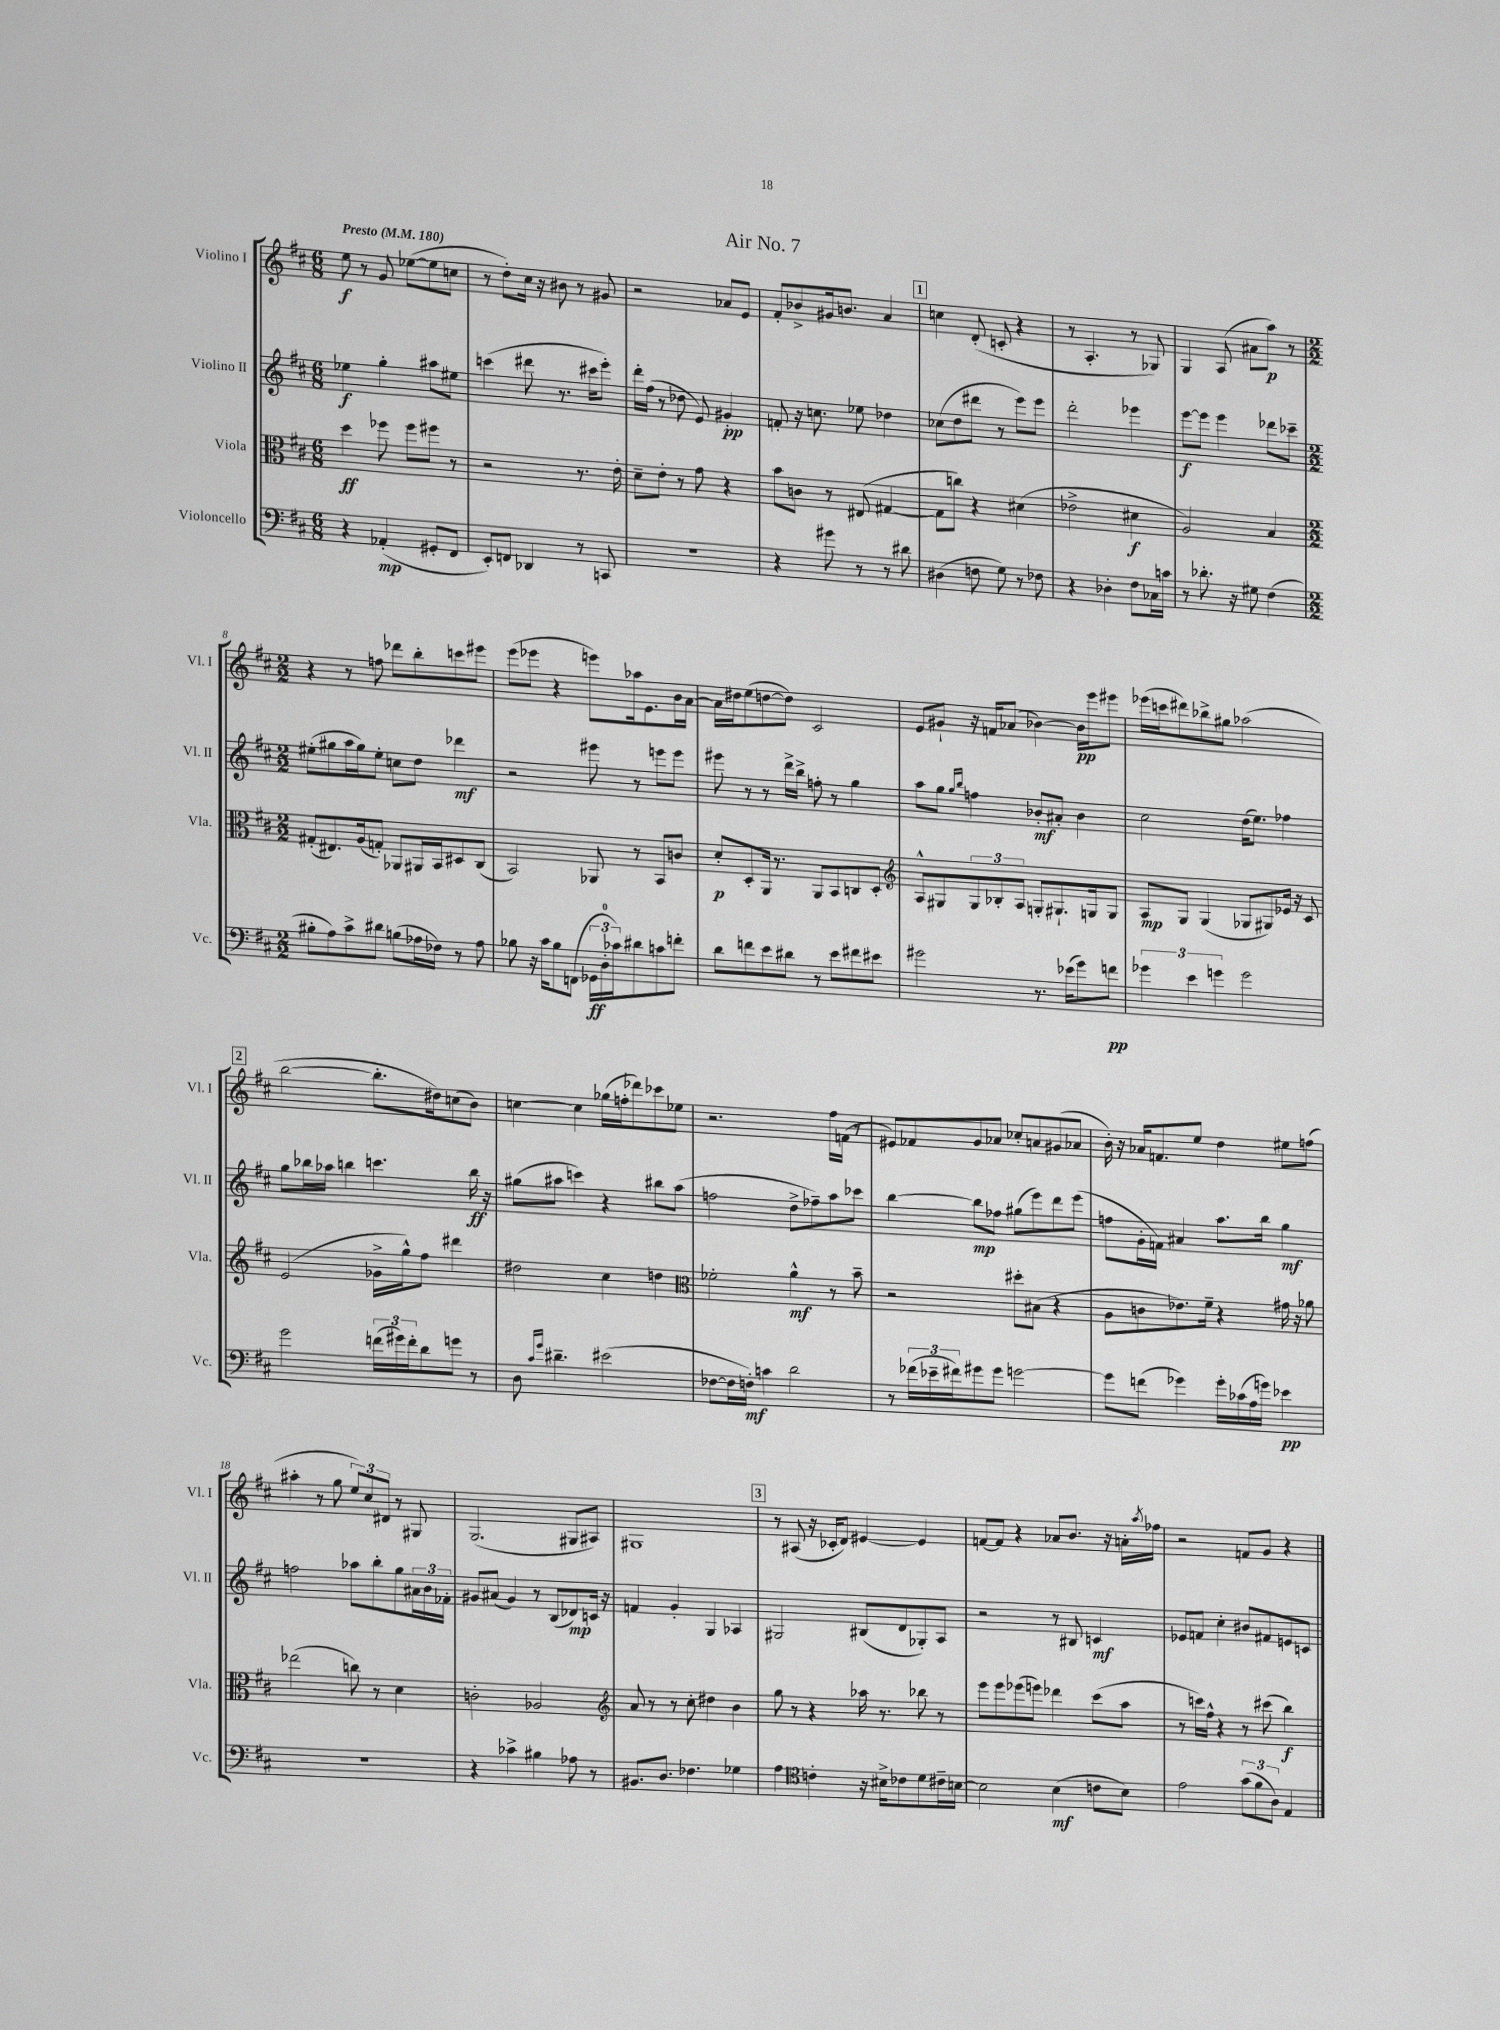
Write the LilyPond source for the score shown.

\header { title = "Air No. 7" }
<<
\new StaffGroup <<
\new Staff = "s0" \with { instrumentName = "Violino I" shortInstrumentName = "Vl. I" } {
    \clef treble \key d \major \numericTimeSignature \time 6/8 \tempo "Presto" 4 = 180
    e''8\f r8 g'8 ees''8~( ees''8 c''8 |
    r8 d''8-.) cis''16 r16 bis'8 r8 gis'8 |
    r2 aes'8 e'8 |
    fis'8-. bes'8-> gis'16 b'8. a'4 |
    \mark \markup { \box "1" } c''4 d'8-.( c'8-. r4 |
    r8 a4.-. r8 ges8) |
    g4 a8( ais'8 a''8\p) r8 |
    \numericTimeSignature \time 2/2 r4 r8 f''8 des'''8 b''8-. c'''8 eis'''8 |
    e'''8( ees'''8 r4 e'''8) aes''16 e'8. b'16 a'16~ |
    a'16 dis''16 e''8( d''8~ d''8) cis'2 |
    e'8 gis'8-! r16 f'16 aes'8( bes'4~) bes'16\pp e'''16 eis'''8 |
    ees'''16( c'''16 dis'''8) bes''8-> gis''8 aes''2( |
    \mark \markup { \box "2" } b''2~ b''8.-. dis''16) c''8( b'8) |
    c''4~ c''4 ges''16( f''16-. des'''8) ces'''8 ees''8 |
    r2. fis''16 f'16( r8 |
    eis'8) fes'8 g'8 aes'8 ces''8-. a'8 gis'8( aes'8 |
    b'16-.) r16 aes'16 f'8. e''8 d''4 eis''8 f''8( |
    ais''4-. r8 g''8 \tuplet 3/2 { e''8) cis''8 dis'8 } r8 gis8 |
    g2.( gis8 ais8) |
    gis1 |
    \mark \markup { \box "3" } r8 ais8( r16 ces'16-. d'8) eis'4~ eis'4 |
    f'8~ f'8 r4 aes'8 b'8. r16 a'16-. \acciaccatura { a''8 } fes''16 |
    r2 f'8 g'8 r4 \bar "|." |
}
\new Staff = "s1" \with { instrumentName = "Violino II" shortInstrumentName = "Vl. II" } {
    \clef treble \key d \major \numericTimeSignature \time 6/8
    ees''4\f g''4-. ais''8 eis''8 |
    c'''4( dis'''8 r8. cis'''16 e'''8-.) |
    d'''16-. fis''16( r8 des''8 e'8) gis'4-.\pp |
    f'8-. r16 c''8. ees''8 des''4 |
    \mark \markup { \box "1" } ces''8( d''8 dis'''8 r8 e'''8) e'''8 |
    d'''2-. ees'''4 |
    e'''8~\f e'''8 e'''4 des'''8 ces'''8-- |
    \numericTimeSignature \time 2/2 eis''8-.( gis''8 a''16 gis''16) eis''8-. c''8 d''8 des'''4\mf |
    r2 eis'''8 r8 e'''8 e'''8 |
    eis'''8 r8 r8 d'''16-> b''16-> f''8-. r8 g''4 |
    a''8 g''8 \grace { g''16 b''16 } f''4 bes'8-.\mf ais'8-. bes'4 |
    cis''2 d''16( e''8.) fes''4 |
    \mark \markup { \box "2" } g''8 bes''16 aes''16 b''4 c'''4. b''16\ff r16 |
    gis''8( ais''8 c'''4) r4 bis''8 ais''8( |
    f''2 d''8-> fes''8--) a''8 ces'''8 |
    b''4~ b''8\mp fes''8 gis''8( e'''8) d'''8 e'''8( |
    f''8 g'16-. f'16) ais'4 a''8. b''16 g''4\mf |
    f''2 aes''8 b''8-. g''8 \tuplet 3/2 { ais'16 b'16 fes'16-. } |
    gis'8 ais'8( gis'4) r8 b8( des'8\mp) c'16 r16 |
    f'4 g'4-. g4 aes4 |
    \mark \markup { \box "3" } gis2 bis8( d'8 ges8-.) a8 |
    r2 r8 bis8 c'4\mf |
    ees'8 f'8 cis''4-. bis'8 fis'8 e'8 c'8 \bar "|." |
}
\new Staff = "s2" \with { instrumentName = "Viola" shortInstrumentName = "Vla." } {
    \clef alto \key d \major \numericTimeSignature \time 6/8
    d''4\ff fes''8 fes''8 fis''8 r8 |
    r2 r8. e'16-. |
    d'8-- e'8-. r8 g'8 r4 |
    b'8 c'8 r8 eis8( gis4~ |
    \mark \markup { \box "1" } gis8 c''8) r4 dis'4( |
    ees'2-> dis'4\f |
    a2) b4 |
    \numericTimeSignature \time 2/2 gis8-.( eis8.) a16( g8-.) aes,8 ais,16 b,16 dis8 cis8( |
    b,2) aes,8 r8 b,8 c'8 |
    d'8-.\p d8-. a,16 r8. a,8 b,8 c8 d8-. |
    \clef treble a8-^ gis8 \tuplet 3/2 { gis8 bes8-. a8 } g8-. gis8.-! g16 g8 |
    a8\mp g8 g4( ges8 gis8) ees'16 r16 cis'8 |
    \mark \markup { \box "2" } e'2( ges'16-> g''16-^) fis''8 dis'''4 |
    dis''2 cis''4 d''4 |
    \clef alto fes'2-. a'4-^\mf r8 b'8-- |
    r2 dis''8-. bis8( r4 |
    a8 c'8 ees'8.) fis'16-- r4 gis'16 r16 aes'8 |
    ees''2( c''8) r8 d'4 |
    c'2-. aes2 |
    \clef treble a'8 r8 r8 cis''8-. dis''4 b'4 |
    \mark \markup { \box "3" } g''8 r8 r4 aes''16 r8. bes''8 r8 |
    e'''8 e'''8 ees'''8( e'''8) des'''4 cis'''8( a''8 |
    r8 c'''16) fis''16-^ r4 r8 cis'''8( b''4\f) \bar "|." |
}
\new Staff = "s3" \with { instrumentName = "Violoncello" shortInstrumentName = "Vc." } {
    \clef bass \key d \major \numericTimeSignature \time 6/8
    r4 aes,4-.\mp( gis,8-. fis,8 |
    e,8-.) f,8 des,4 r8 c,8 |
    R2. |
    r4 gis'8 r8 r8 dis'8 |
    \mark \markup { \box "1" } dis4( f8 g8) r8 fes8 |
    r4 des4-. fis8 ces16 c'16 |
    r8 des'8.-. r16 gis8 fis4( |
    \numericTimeSignature \time 2/2 bis8-. a8) cis'8-> dis'8 b8( aes16 fes16) r8 aes8 |
    bes8 r16 cis'16 bes8 f,8( \tuplet 3/2 { ges,16\ff d16-0-. ces'16) } dis'8 c'8 f'8-. |
    d'8 f'8 e'8 dis'8 r8 e'8 fis'8 eis'8 |
    gis'2 r8. ees'16( gis'8) f'8\pp |
    \tuplet 3/2 { ges'4 e'4 g'4 } g'2 |
    \mark \markup { \box "2" } g'2 \tuplet 3/2 { f'16( gis'16) f'16-. } d'8 g'8 r8 |
    d8 \grace { cis'16 g'16 } dis'4.-- eis'2( |
    fes8~ fes16 f16-.\mf) c'4 d'2 |
    r8 \tuplet 3/2 { fes'16( ees'16-- fis'16) } gis'8 gis'8 g'2~ |
    g'8 f'8( ges'4) ges'16-. ces'16( a16 g'16) ees'4\pp |
    r1 |
    r4 ces'4-> bis4 aes8 r8 |
    bis,8. d8. fes4. ges4 |
    \mark \markup { \box "3" } a4 \clef tenor c'4-. r16 bis16-> ces'8 d'8 cis'16-- b16~ |
    b2 b4\mf( c'8 b8) |
    e'2 \tuplet 3/2 { g'8( fis'8 a8) } e4 \bar "|." |
}
>>
>>
